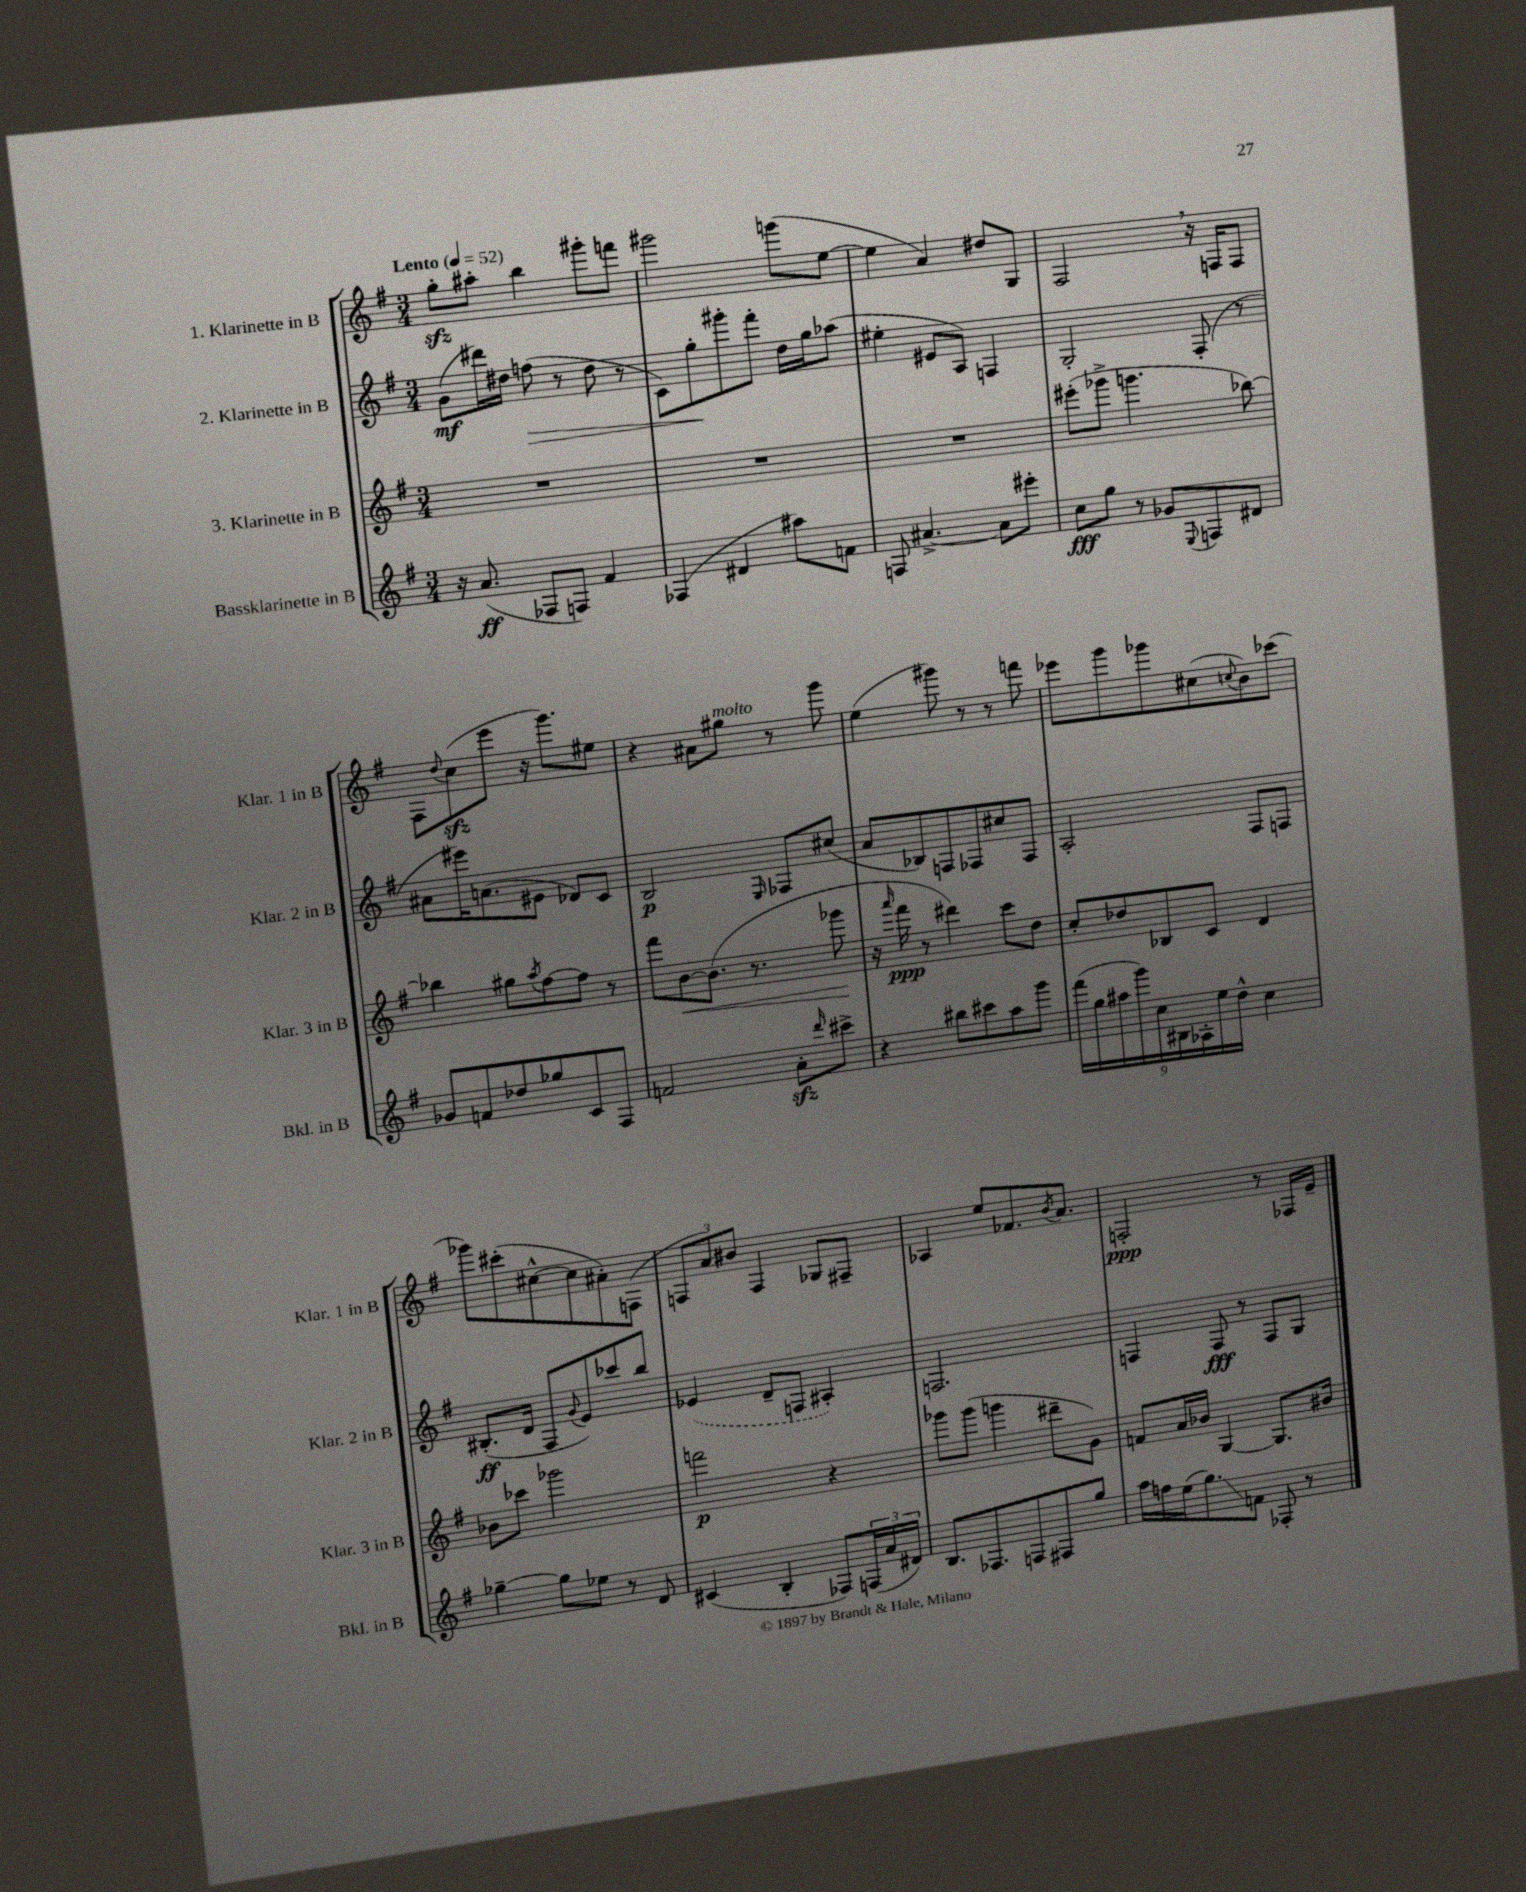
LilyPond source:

<<
\new StaffGroup <<
\new Staff = "s0" \with { instrumentName = "1. Klarinette in B" shortInstrumentName = "Klar. 1 in B" } {
    \clef treble \key g \major \numericTimeSignature \time 3/4 \tempo "Lento" 4 = 52
    g''8-.\sfz ais''8-. b''4 gis'''8-. f'''8 |
    gis'''2 g'''8( e''8~ |
    e''4 a'4) dis''8 g8 |
    fis2 \breathe r16 f16 f8 |
    fis8 \appoggiatura { d''8 } c''8\sfz( e'''8 r16 g'''8.) eis''8 |
    r4 ais'8 gis''8^\markup { \italic "molto" } r8 g'''8 |
    e''4( gis'''8) r8 r8 f'''8 |
    ees'''8 g'''8 ges'''8 cis''8( \appoggiatura { c''8 } b'8) ces'''8( |
    ges'''8) cis'''8-.( cis''8~-^ cis''8 ais'8-.) f8( |
    \tuplet 3/2 { f8 a'8) bis'8 } f4 ges8 fis8-- |
    aes4 e''8 fes'8. \acciaccatura { b'8 } a'8. |
    f2-.\ppp r8 fes16 e'16-- \bar "|." |
}
\new Staff = "s1" \with { instrumentName = "2. Klarinette in B" shortInstrumentName = "Klar. 2 in B" } {
    \clef treble \key g \major \numericTimeSignature \time 3/4
    g'8\mf( dis'''16) dis''16 f''8\>( r8 dis''8 r8 |
    c'8) g''8-.\! gis'''8-. fis'''8-. d''16 g''16 aes''8( |
    eis''4-. eis'8 a8) f4 |
    g2-. fis8-.( r8 |
    ais'8 eis'''16) a'8.( eis'8 des'8) c'8 |
    b2\p \grace { e16 } fes8 cis''8( |
    a'8 bes8) f8 fes8 cis''8 fes8 |
    a2-. fis8 f8 |
    bis8.-.\ff( d'16 fis8 \appoggiatura { g'8 } e'8) ces'''8 b''8 |
    \once \slurDashed ees'4( d'8-- f8 ais4-.) |
    f2. |
    f4 f8\fff r8 f8 g8 \bar "|." |
}
\new Staff = "s2" \with { instrumentName = "3. Klarinette in B" shortInstrumentName = "Klar. 3 in B" } {
    \clef treble \key g \major \numericTimeSignature \time 3/4
    R2. |
    R2. |
    R2. |
    eis'''8-.( ges'''8-> g'''4. bes''8~) |
    bes''4 gis''8 \acciaccatura { a''8 } fis''8~ fis''8 r8 |
    fis'''8 b'8~\< b'8.( r8. ges'''8\! |
    r16 \grace { a'''16 } fis'''16\ppp r8 dis'''4) c'''8 d''8 |
    c''8-. des''8 bes8 c'8 d'4 |
    bes'8 ces'''8 ges'''2 |
    f'''2\p r4 |
    ges'''8 ges'''8( g'''4 dis'''8-- g'8) |
    f'8 a'16 bes'16 g4~ g8. bis'16 \bar "|." |
}
\new Staff = "s3" \with { instrumentName = "Bassklarinette in B" shortInstrumentName = "Bkl. in B" } {
    \clef treble \key g \major \numericTimeSignature \time 3/4
    r16 a'8.\ff( fes8 f8) fis'4 |
    fes4( dis'4 ais''8) f'8 |
    f8 ais'4.~-> ais'8 eis'''8-. |
    c''8\fff g''8 r8 ges'8 \appoggiatura { e8 } f8 dis'8 |
    ges'8 f'8 des''8 ges''8 c'8 fis8 |
    f'2 a'8-.\sfz \grace { d'''16 } cis'''8-> |
    r4 bis''8 cis'''8 a''8 g'''8 |
    \tuplet 9/8 { fis'''16( g''16 ais''16 g'''16) c''16 bis16 aes16-. e''16 d''16-^ } c''4 |
    ges''4~-- ges''8 ees''8 r8 d'8 |
    cis'4( b4-. fes8) \tuplet 3/2 { f16( a'16 dis'16) } |
    b8. fes8. f8 fis8 g''8 |
    a''16 f''16 e''16( g''8.\glissando) f'8 fes8-. r8 \bar "|." |
}
>>
>>
\layout { \context { \Score \remove "Bar_number_engraver" } }
